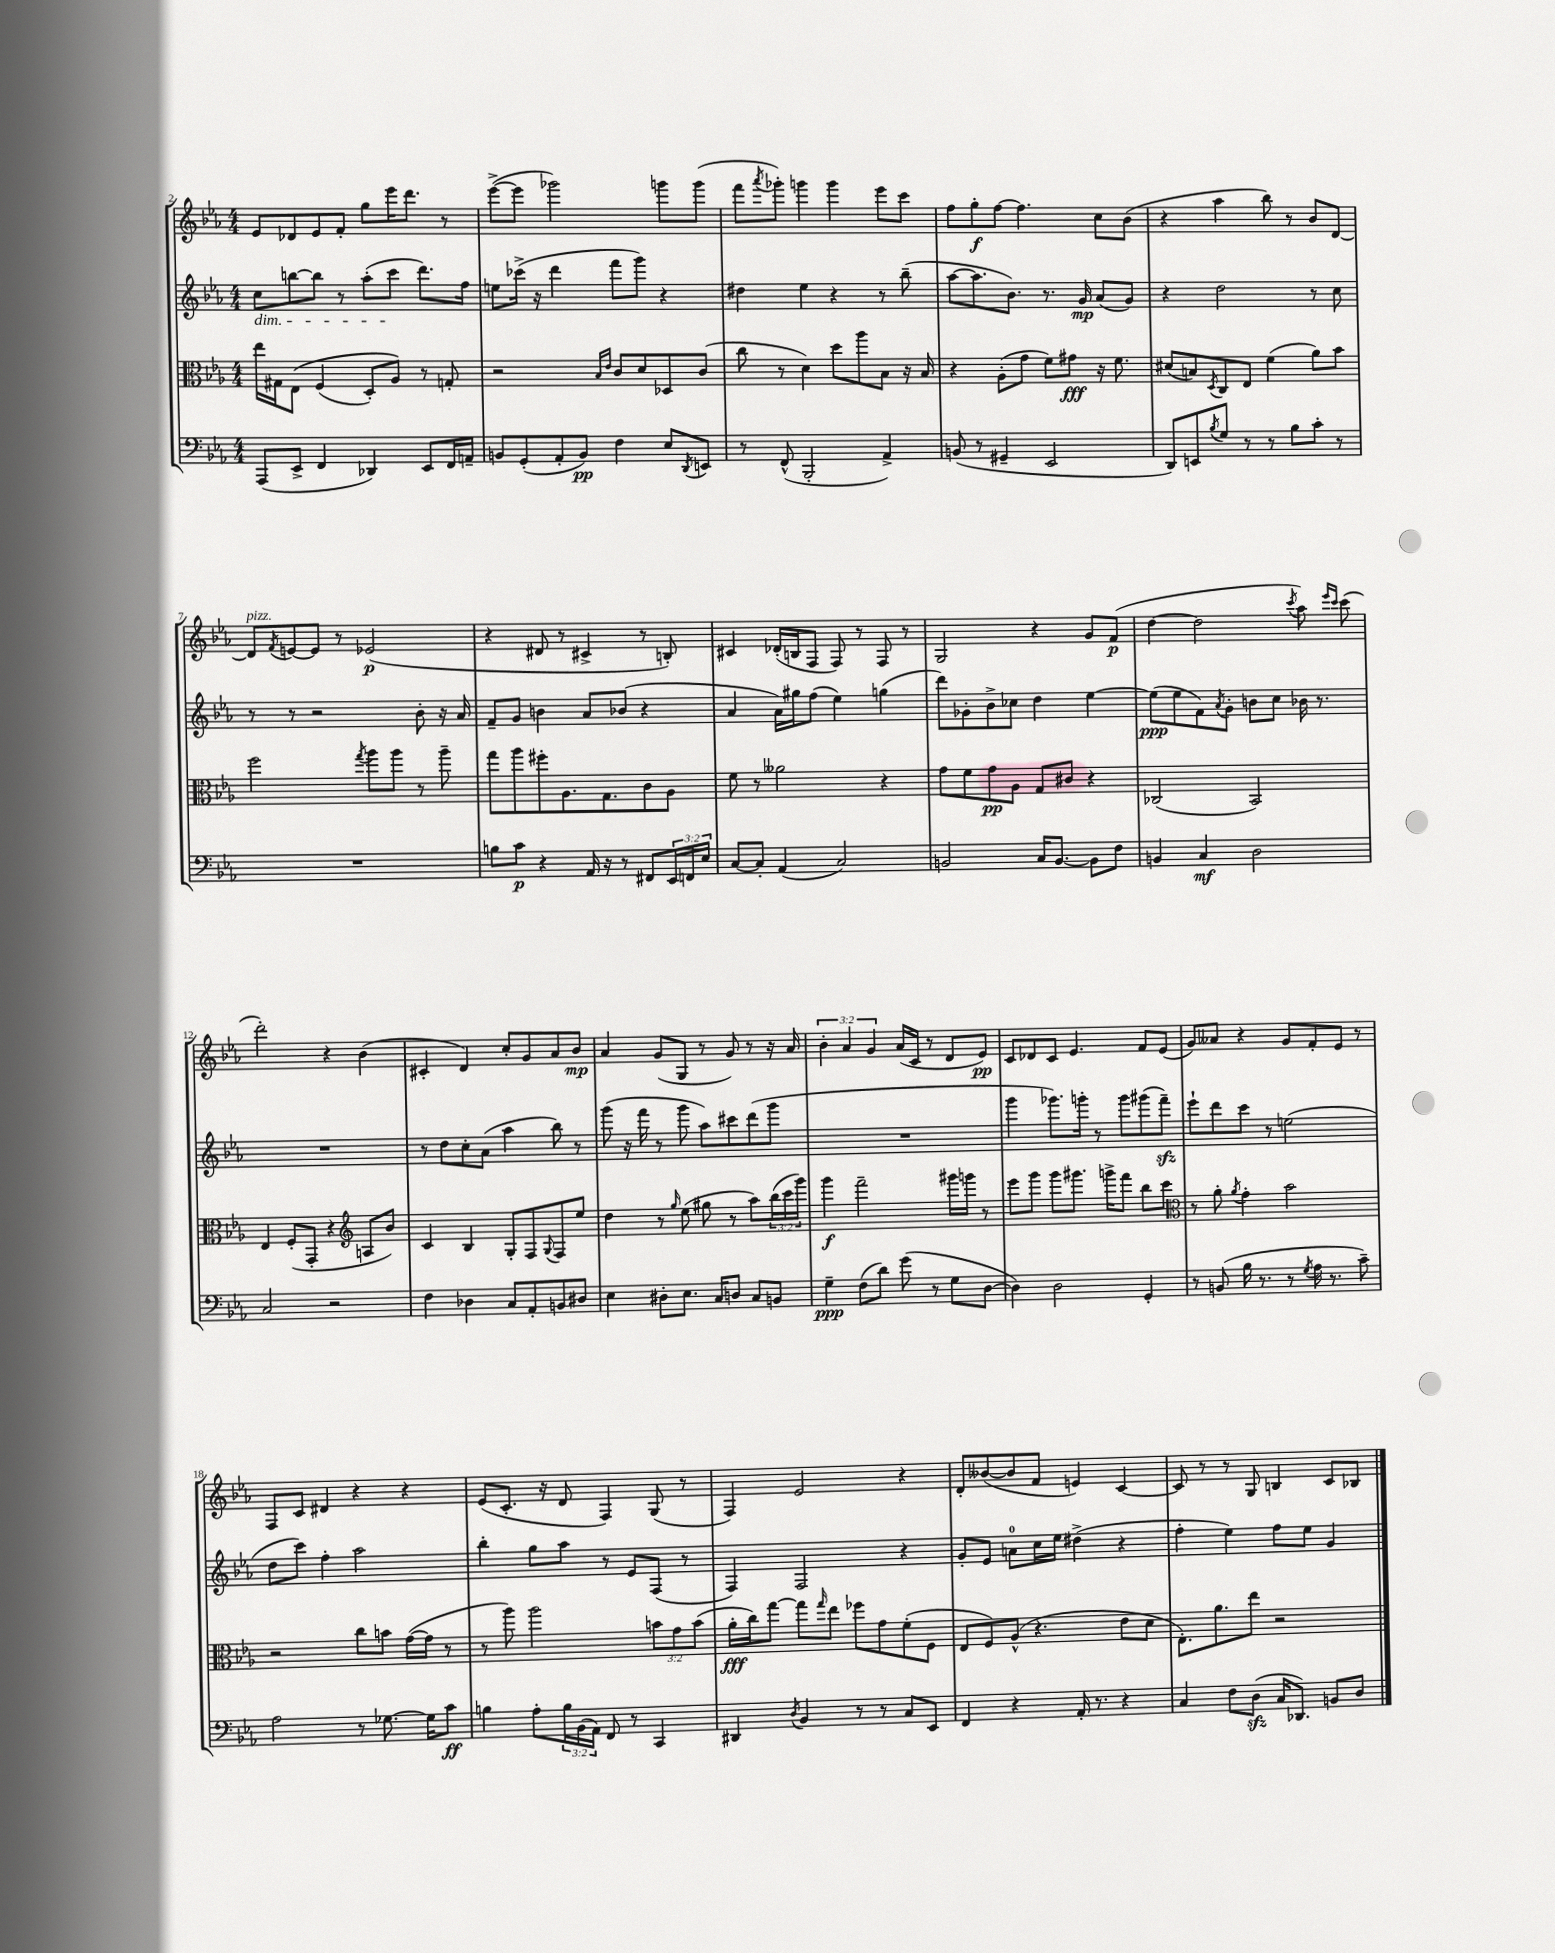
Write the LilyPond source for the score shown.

<<
\new StaffGroup <<
\new Staff = "s0" {
    \clef treble \key ees \major \numericTimeSignature \time 4/4 \override Staff.TupletNumber.text = #tuplet-number::calc-fraction-text
    ees'8 des'8 ees'8 f'8-. g''8 ees'''16 d'''8. r8 |
    ees'''8~->( ees'''8 ges'''2) g'''8 g'''8( |
    f'''8 \acciaccatura { aes'''8 } ges'''8-.) g'''4 g'''4 ees'''8 c'''8 |
    f''8 g''8-.\f f''8~ f''4. c''8 bes'8( |
    r4 aes''4 bes''8) r8 bes'8 d'8~ |
    d'8^\markup { \italic "pizz." } \acciaccatura { f'8 } e'8~ e'8 r8 ees'2\p( |
    r4 dis'8 r8 cis'4-> r8 b8-.) |
    cis'4 des'16-.( b16 f8 f8) r8 f8 r8 |
    g2 r4 g'8 f'8\p( |
    d''4~ d''2 \acciaccatura { c'''8 } aes''8) \grace { ees'''16 c'''16 } c'''8( |
    d'''2-.) r4 bes'4( |
    cis'4-. d'4) c''8-. g'8 aes'8 bes'8\mp |
    aes'4 g'8( g8 r8 g'8) r8 r16 aes'16 |
    \tuplet 3/2 { bes'4-. aes'4 g'4 } aes'16( c'16 r8 d'8 ees'8\pp) |
    c'8 des'8 c'8 ees'4. f'8 ees'8( |
    g'8) aeses'8 r4 g'8 f'8-. ees'8 r8 |
    f8 c'8 dis'4 r4 r4 |
    ees'8( c'8.-. r16 d'8 f4) g8( r8 |
    f4) ees'2 r4 |
    d'8-. beses'8~( beses'8 f'8 e'4) c'4~ |
    c'8 r8 r8 g8 b4 c'8 bes8 \bar "|." |
}
\new Staff = "s1" {
    \clef treble \key ees \major \numericTimeSignature \time 4/4
    c''8\dim b''8~ b''8 r8 aes''8-.( c'''8\! d'''8.) f''16 |
    e''8 ces'''16->( r16 d'''4 f'''8 g'''8) r4 |
    dis''4 ees''4 r4 r8 bes''8--( |
    aes''8~ aes''8. bes'8.) r8. g'16\mp aes'8( g'8) |
    r4 d''2 r8 c''8 |
    r8 r8 r2 bes'8-. r16 aes'16 |
    f'8-- g'8 b'4 aes'8 bes'8( r4 |
    aes'4 aes'16) gis''16 f''8( ees''4) g''4( |
    d'''8) ges'8-. bes'8-> ces''8 d''4 ees''4~ |
    ees''8\ppp( ees''8 f'8) \acciaccatura { aes'8 } g'8-. b'8 c''8 bes'16 r8. |
    R1 |
    r8 d''8 c''8-. aes'8( aes''4 bes''8) r8 |
    g'''8( r16 f'''16 r8 g'''8 aes''8) cis'''8 d'''8( g'''8 |
    R1 |
    g'''4 ges'''8.) g'''16-. r8 g'''8 gis'''8( f'''8--\sfz) |
    ees'''8-! d'''8 c'''8 r8 e''2( |
    d''8 c'''8) f''4-. aes''2 |
    bes''4-. g''8 aes''8 r8 ees'8 f8( r8 |
    f4) f2 r4 |
    g'8-. ees'8 a'8-0 c''16 ees''16 dis''4->( r4 |
    f''4-. ees''4) f''8 ees''8 g'4 \bar "|." |
}
\new Staff = "s2" {
    \clef alto \key ees \major \numericTimeSignature \time 4/4 \override Staff.TupletNumber.text = #tuplet-number::calc-fraction-text
    ees''16 gis16 ees8\( f4( d8-.) aes8\) r8 g8-. |
    r2 \grace { bes16 ees'16 } c'8 d'8 des8 c'8( |
    c''8 r8 d'4) d''8 aes''8 bes8 r16 bes16 |
    r4 aes8-.( g'8 f'8) gis'8\fff r16 f'8. |
    dis'8( b8) \acciaccatura { d8 } c8 ees8 f'4( aes'8) bes'8 |
    f''2 \acciaccatura { g''8 } aes''8 aes''8 r8 aes''8-- |
    g''8 aes''8 fis''8-. aes8. g8. c'8 aes8 |
    f'8 r8 aeses'2 r4 |
    g'8 f'8 g'8\pp aes8 g8 cis'8 r4 |
    ces2( bes,2) |
    ees4 f8-.( g,8-. r4 \clef treble a8 bes'8) |
    c'4 bes4 g8-. f8 \appoggiatura { g8 } f8 ees''8 |
    d''4 r8 \grace { g''16 } ees''8( gis''8 r8 aes''8) \tuplet 3/2 { bes''16( c'''16 g'''16) } |
    g'''4\f f'''2-- gis'''16 g'''16 r8 |
    ees'''8 g'''8 g'''8 gis'''8. g'''16-> f'''8 bes''8 c'''8 |
    \clef alto r8 aes'8-. \acciaccatura { aes'8 } g'4-. bes'2 |
    r2 c''8 b'8 g'16~( g'16 r8 |
    r8 aes''8) aes''2 \tuplet 3/2 { b'8 g'8 b'8( } |
    aes'16-.\fff c''16) g''8~ g''8 \grace { g''16 } ees''8 fes''8 g'8 f'8-.( f8 |
    ees8 f8) aes8-^( r4. ees'8 d'8 |
    ees8.-.) aes'8. ees''8 r2 \bar "|." |
}
\new Staff = "s3" {
    \clef bass \key ees \major \numericTimeSignature \time 4/4 \override Staff.TupletNumber.text = #tuplet-number::calc-fraction-text
    aes,,8( ees,8-> f,4 des,4) ees,8 f,16 a,16-- |
    b,8 g,8-.( aes,8-. b,8\pp) f4 ees8 \acciaccatura { d,8 } e,8 |
    r8 f,8-^( bes,,2-. aes,4->) |
    b,8( r8 gis,4-- ees,2 |
    d,8) e,8 \acciaccatura { bes8 } g8 r8 r8 bes8 c'8-. r8 |
    R1 |
    b8 c'8\p r4 aes,16 r16 r8 fis,8 \tuplet 3/2 { ees,16 f,16 ees16 } |
    c8~ c8-. aes,4( c2) |
    b,2 c16 b,8.~ b,8 f8 |
    b,4 c4\mf d2 |
    c2 r2 |
    f4 des4 c8 aes,8-. b,8 dis8 |
    ees4 dis8-. ees8. c16 d8 c8 b,8 |
    g4--\ppp f8( d'8) g'8( r8 g8 d8~ |
    d4) d2 g,4-. |
    r8 b,8( bes16 r8. r8 \acciaccatura { g8 } aes16 r8. c'8--) |
    aes2 r8 ges8.~ ges16 c'8\ff |
    b4 aes8-. \tuplet 3/2 { b16 bes,16( aes,16) } f,8 r8 c,4 |
    dis,4 \acciaccatura { d8 } bes,4 r8 r8 c8 ees,8 |
    f,4 r4 aes,16-. r8. r4 |
    c4 f8 d8\sfz( c16 des,8.) b,8 d8 \bar "|." |
}
>>
>>
\layout { \context { \Score currentBarNumber = #2 } }
